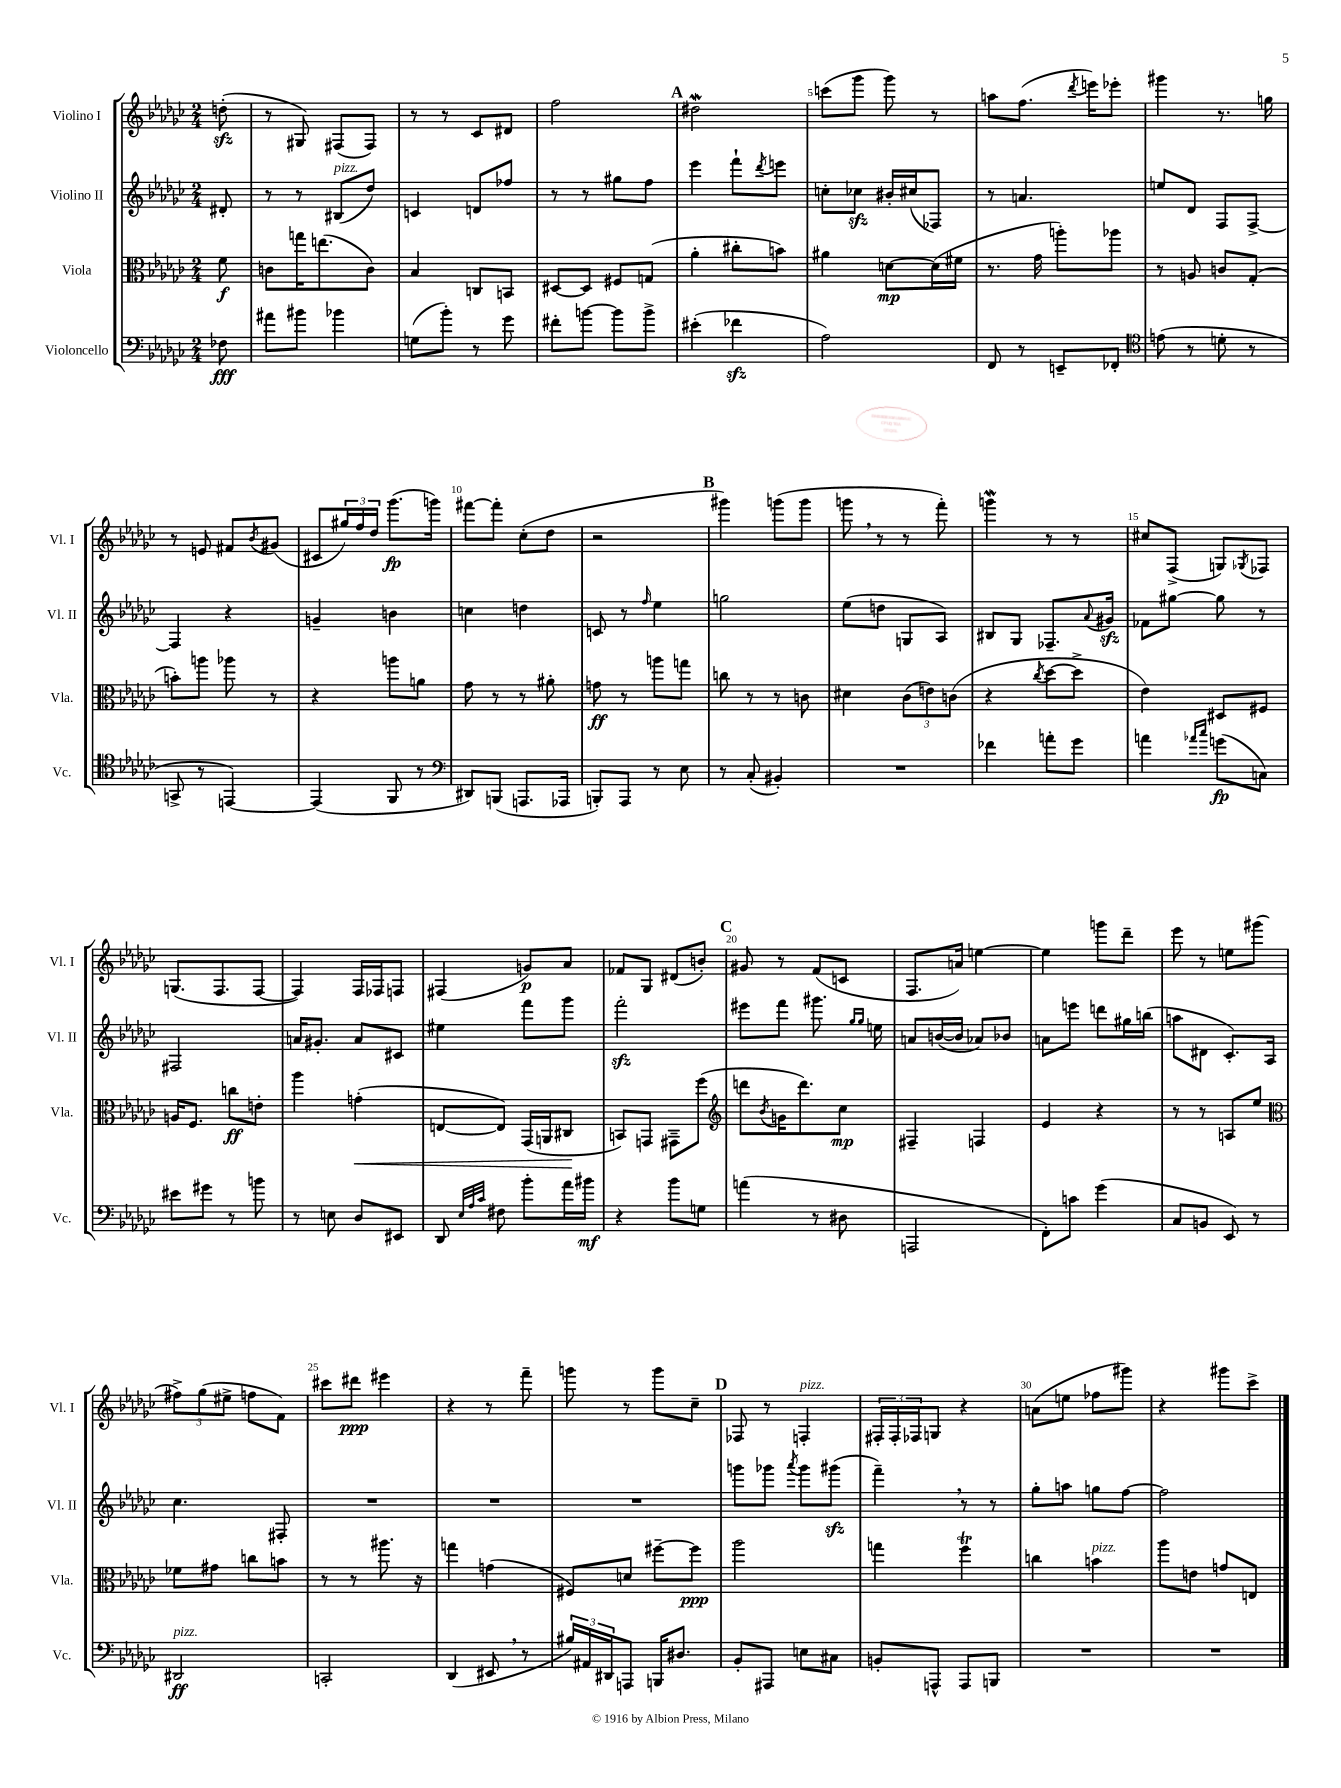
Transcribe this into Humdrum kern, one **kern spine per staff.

**kern	**kern	**kern	**kern
*staff4	*staff3	*staff2	*staff1
*clefF4	*clefC3	*clefG2	*clefG2
*k[b-e-a-d-g-c-]	*k[b-e-a-d-g-c-]	*k[b-e-a-d-g-c-]	*k[b-e-a-d-g-c-]
*M2/4	*M2/4	*M2/4	*M2/4
8F-	8f	8d#'	(8dd'
=	=	=	=
8a#	8c	8r	8r
8b#	16gg	8r	8G#)
.	(8.ee	.	.
4b-	.	(8B#	(8F#
.	8c)	8dd-)	8F#)
=	=	=	=
(8G	4B-	4c	8r
8b-')	.	.	8r
8r	8C	8d	8c-
8g-	8BB	8ff-	8d#
=	=	=	=
8f#'	[8D#	8r	2ff
[8b	8D#]	8r	.
8b]	8F#	8gg#	.
8b^	(8G	8ff	.
=	=	=	=
(4e#'	4a-'	4eee-	2dd#
4f-	8cc#'	8fff`	.
.	.	8qddd-	.
.	8b)	8eee	.
=	=	=	=
2A-)	4a#	8cc'	(8ccc
.	.	8cc-	8ggg-
.	[8d	16b#'	8ggg-)
.	.	(16cc#	.
.	(16d]	8F-)	8r
.	16f#	.	.
=	=	=	=
8FF	8.r	8r	8aa
8r	.	4.a	(8.ff
.	16g-	.	.
8EE~	8aa')	.	.
.	.	.	8qddd-
.	.	.	16eee)
8FF-'	8aa-	.	8eee-'
=	=	=	=
*clefC4	*	*	*
(8e	8r	8ee	4ggg#
8r	8A	8d-	.
8d'	8c	8F	8.r
8r	(8G-'	[8F^	.
.	.	.	16gg
=	=	=	=
8GG^	8b')	4F]	8r
8r	8aa	.	8e
[4EE)	8aa-	4r	8f#
.	.	.	8qb-
.	8r	.	(8g#
=	=	=	=
(4EE]	4r	4g~	8c#
.	.	.	24gg#)
.	.	.	24ff
.	.	.	24dd-
8FF	8aa	4b	(8.ggg-
8r	8a	.	.
.	.	.	16ggg)
=	=	=	=
*clefF4	*	*	*
8DD#)	8g-	4cc	[8fff#
(8BBB	8r	.	8fff#']
8.AAA	8r	4dd	(8cc-'
.	8a#'	.	8dd-
16AAA-	.	.	.
=	=	=	=
8BBB')	8g	8c	2r
8AAA-	8r	8r	.
.	.	16qqff	.
8r	8aa	4ee-	.
8E-	8gg	.	.
=	=	=	=
8r	8cc	2gg	4ggg#)
(8C-'	8r	.	.
4BB#')	8r	.	(8ggg
.	8c	.	8ggg
=	=	=	=
2r	4d#	(8ee-	8ggg
.	.	8dd	8r
.	(12c-	8G	8r
.	12e)	.	.
.	.	8A-)	8fff')
.	(12c	.	.
=	=	=	=
4f-	4r	8B#	4ggg
.	.	8G-	.
.	8qcc-	.	.
8a'	[8dd-	8.F-~	8r
8g-	8dd-^]	.	8r
.	.	8qqa-	.
.	.	16g#	.
=	=	=	=
4a	4e-)	8f-	8cc#
.	.	[8gg#	(8F^
16qqa-	.	.	.
16qqcc-	.	.	.
(8g	8D#	8gg#]	8G)
.	.	.	8qG-
8C)	8F#	8r	8F-
=	=	=	=
8e#	16A	2F#	(8.G
.	8.F	.	.
8g#	.	.	.
.	.	.	8.F
8r	8cc	.	.
8b	8e'	.	[8F
=	=	=	=
8r	4aa-	16a	4F])
.	.	8.g#'	.
8E	.	.	.
8D-	(4g'	8a	16F
.	.	.	16F-
8EE#	.	8c#	8F
=	=	=	=
8DD-	[8E	4ee#	(4F#
32qqE-	.	.	.
32qqA-	.	.	.
32qqc-	.	.	.
8F#	8E])	.	.
8b-'	(16GG-	8fff	8g)
.	16AA	.	.
16a-	8C#	8ggg-	8a-
16b#	.	.	.
=	=	=	=
4r	8BB)	2fff'	8f-
.	8GG	.	8G-
8b-	8GG#~	.	(8d#
8G	(8ff	.	8b')
=	=	=	=
*	*clefG2	*	*
(4a	8ddd	8eee#	8g#
.	8qb-	.	.
.	16g	8fff	8r
.	8.ddd)	.	.
8r	.	8.ggg#	(8f
8D#	8cc-	.	8c
.	.	16qqgg-	.
.	.	16qqgg-	.
.	.	16ee	.
=	=	=	=
2AAA	4F#~	8a	8.F
.	.	([16b	.
.	.	16b]	16a)
.	4F	8a-)	[4ee
.	.	8b-	.
=	=	=	=
8FF')	4e-	8a	4ee]
8c	.	8eee	.
(4g-	4r	8ddd	8ggg
.	.	16gg#	8ddd-~
.	.	(16bb	.
=	=	=	=
8C-	8r	8aa	8eee-
8BB	8r	8d#	8r
8EE-)	8A	8.c-')	8ee
8r	8ee-	.	(8ggg#
.	.	16A-	.
=	=	=	=
*	*clefC3	*	*
2DD#	8f-	4.cc-	12ff#^)
.	.	.	(12gg-
.	8g#	.	.
.	.	.	12ee#^
.	8cc	.	8ff
.	8b	8F#'	8f)
=	=	=	=
2CC'	8r	2r	8ccc#
.	8r	.	8ddd#
.	8.aa#	.	4eee#
.	16r	.	.
=	=	=	=
(4DD-	4gg	2r	4r
8EE#	(4g	.	8r
8r	.	.	8fff~
=	=	=	=
24B#)	8F#)	2r	8ggg
24AA#	.	.	.
24DD#	.	.	.
8AAA	8d	.	8r
16BBB	[8ff#~	.	8ggg
8.D#	.	.	.
.	8ff#]	.	8cc-~
=	=	=	=
8BB-'	2aa-	8ggg	8F-
8AAA#	.	8ggg-	8r
.	.	8qaaa-	.
8E	.	8ggg-	4F'
8C#	.	(8ggg#	.
=	=	=	=
8BB'	4gg	4fff~)	24F#'
.	.	.	24F#'
.	.	.	24F-
8AAA^^	.	.	8G
8AAA	4ff	8r	4r
8BBB	.	8r	.
=	=	=	=
2r	4cc	8gg-'	(8a
.	.	8aa	8ee
.	4b	8gg	8ff-
.	.	[8ff	8ggg#)
=	=	=	=
2r	8aa-	2ff]	4r
.	8e	.	.
.	8g	.	8ggg#
.	8E	.	8ccc-^
==	==	==	==
*-	*-	*-	*-
